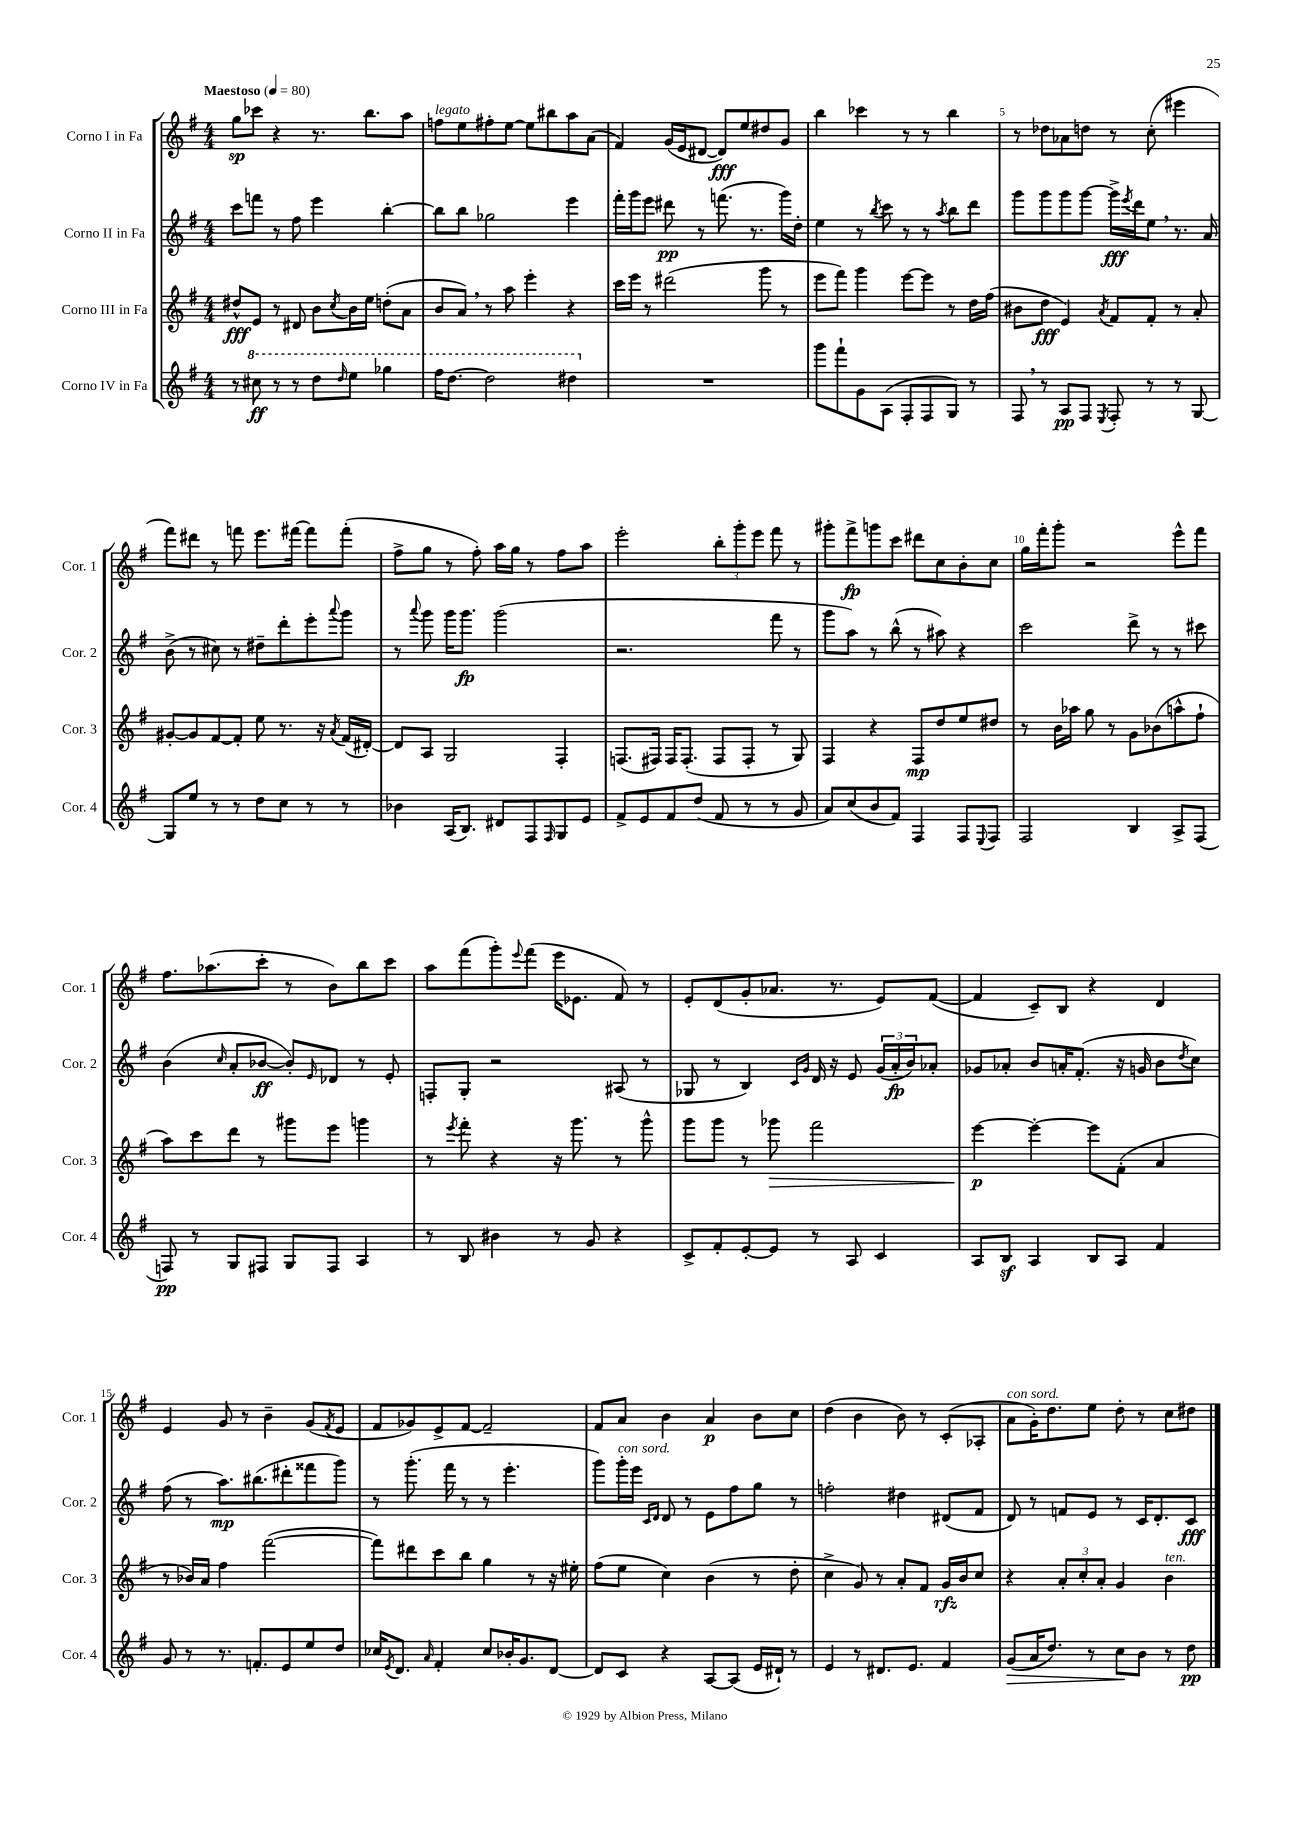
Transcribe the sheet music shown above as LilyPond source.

<<
\new StaffGroup <<
\new Staff = "s0" \with { instrumentName = "Corno I in Fa" shortInstrumentName = "Cor. 1" } {
    \clef treble \key g \major \numericTimeSignature \time 4/4 \tempo "Maestoso" 4 = 80
    g''8\sp ces'''8 r4 r8. b''8. a''8 |
    f''8^\markup { \italic "legato" } e''8 fis''8-. e''8~ e''8 bis''8 a''8 a'8( |
    fis'4) g'16( e'16 dis'8~ dis'8\fff) e''8 dis''8 g'8 |
    b''4 ces'''4 r8 r8 b''4 |
    r8 des''8 aes'8 d''8 r8 c''8-.( eis'''4 |
    fis'''8) dis'''8 r8 f'''8 e'''8. fis'''16~ fis'''8 fis'''8-.( |
    fis''8-> g''8 r8 fis''8-.) a''16 g''16 r8 fis''8 a''8 |
    e'''2-. \tuplet 3/2 { b''8-. g'''8-. e'''8 } fis'''8 r8 |
    gis'''8-. fis'''8->\fp g'''8 c'''8 dis'''8 c''8 b'8-. c''8 |
    g''16 fis'''16-. g'''8-. r2 e'''8-^ fis'''8 |
    fis''8. aes''8.( c'''8-. r8 b'8) b''8 c'''8 |
    a''8 fis'''8( g'''8-.) \appoggiatura { e'''8 } fis'''8( e'''16 ees'8. fis'8) r8 |
    e'8-. d'8( g'8-. aes'8. r8. e'8) fis'8~( |
    fis'4 c'8--) b8 r4 d'4 |
    e'4 g'8 r8 b'4-- g'8( \acciaccatura { fis'8 } e'8 |
    fis'8 ges'8) e'8-> fis'8~ fis'2-- |
    fis'8 a'8 b'4 a'4\p b'8 c''8 |
    d''4( b'4 b'8) r8 c'8-.( aes8-. |
    a'8^\markup { \italic "con sord." } g'16-.) d''8. e''8 d''8-. r8 c''8 dis''8 \bar "|." |
}
\new Staff = "s1" \with { instrumentName = "Corno II in Fa" shortInstrumentName = "Cor. 2" } {
    \clef treble \key g \major \numericTimeSignature \time 4/4
    c'''8 f'''8 r8 fis''8 e'''4 b''4~-. |
    b''8 b''8 ges''2 e'''4 |
    fis'''16-. g'''16 e'''8 dis'''8\pp r8 f'''8.( r8. g'''16) d''16-. |
    e''4 r8 \acciaccatura { b''8 } c'''8 r8 r8 \acciaccatura { a''8 } b''8 d'''8 |
    g'''8 g'''8 g'''8 g'''8~ g'''16->\fff \acciaccatura { e'''8 } d'''16 e''8 \breathe r8. a'16 |
    b'8->( r8 cis''8) r8 dis''8-- d'''8-. e'''8-. \appoggiatura { a'''8 } g'''8 |
    r8 \appoggiatura { a'''8 } g'''8 g'''16 g'''8.\fp g'''2( |
    r2. fis'''8 r8 |
    g'''8 a''8) r8 b''8-^( r8 ais''8) r4 |
    c'''2 d'''8-> r8 r8 cis'''8 |
    b'4( \grace { c''16 } a'8-. bes'8~\ff bes'8-.) \grace { e'16 } des'8 r8 e'8-. |
    f8-. g8-. r2 ais8( r8 |
    ges8 r8 b4) \grace { c'16 g'16 } d'16 r16 e'8 \tuplet 3/2 { g'16( a'16-.\fp b'16) } aes'8-. |
    ges'8 aes'8-. b'8 a'16-. fis'8.-.( r16 g'16 b'8 \acciaccatura { d''8 } c''8) |
    fis''8( r8 a''8.\mp) bis''8.( dis'''8-. fisis'''8 g'''8) |
    r8 g'''8.-.( fis'''16 r8 r8 e'''4.-. |
    g'''8) g'''16-.^\markup { \italic "con sord." } e'''16 \grace { c'16 d'16 } d'8 r8 e'8 fis''8 g''8 r8 |
    f''2-. dis''4 dis'8( fis'8 |
    d'8) r8 f'8 e'8 r8 c'16 d'8.-. c'8\fff \bar "|." |
}
\new Staff = "s2" \with { instrumentName = "Corno III in Fa" shortInstrumentName = "Cor. 3" } {
    \clef treble \key g \major \numericTimeSignature \time 4/4
    dis''8-^\fff e'8 r8 dis'8 b'8 \acciaccatura { c''8 } b'16 e''16 d''8-.( a'8 |
    b'8 a'8) \breathe r8 a''8 e'''4-. r4 |
    c'''16 e'''16 r8 dis'''2( g'''8 r8 |
    e'''8 fis'''8) g'''4 e'''8~ e'''8 r8 d''16 fis''16( |
    bis'8 d''8\fff e'4) \acciaccatura { a'8 } fis'8 fis'8-. r8 a'8-. |
    gis'8~-. gis'8 fis'8~ fis'8-. e''8 r8. r16 \acciaccatura { a'8 } fis'16( dis'16~-.) |
    dis'8 a8 g2 fis4-. |
    f8.( fis16) fis16 fis8.-.( fis8 fis8-. r8 g8) |
    fis4 r4 fis8\mp d''8 e''8 dis''8 |
    r8 b'16 aes''16 g''8 r8 g'8 bes'8( a''8-^ fis''8-! |
    a''8) c'''8 d'''8 r8 gis'''8 e'''8 g'''4 |
    r8 \acciaccatura { e'''8 } fis'''8-. r4 r16 g'''8. r8 g'''8-^ |
    g'''8 g'''8 r8 ges'''8\> fis'''2 |
    e'''4~\p\! e'''4~-. e'''8 fis'8-.( a'4 |
    r8 bes'16) a'16 fis''4 fis'''2~( |
    fis'''8) dis'''8 c'''8 b''8 g''4 r8 r16 eis''16-. |
    fis''8( e''8 c''4) b'4( r8 d''8-. |
    c''4-> g'8) r8 a'8-. fis'8 g'16\rfz b'16 c''8 |
    r4 \tuplet 3/2 { a'8-. c''8-. a'8-. } g'4 b'4^\markup { \italic "ten." } \bar "|." |
}
\new Staff = "s3" \with { instrumentName = "Corno IV in Fa" shortInstrumentName = "Cor. 4" } {
    \clef treble \key g \major \numericTimeSignature \time 4/4
    r8 \ottava #1 cis'''8\ff r8 r8 d'''8 \grace { d'''16 } e'''8 ges'''4 |
    fis'''16 d'''8.~ d'''2 dis'''4 \ottava #0 |
    R1 |
    g'''8 fis'''8-! g'8 a8( fis8-. fis8 g8) r8 |
    fis8 \breathe r8 a8\pp fis8 \acciaccatura { e8 } fis8-. r8 r8 g8~ |
    g8 e''8 r8 r8 d''8 c''8 r8 r8 |
    bes'4 a16( b8.) dis'8 fis8 \grace { fis16 } g8 e'8 |
    fis'8-> e'8 fis'8 d''8( fis'8 r8 r8 g'8 |
    a'8) c''8( b'8 fis'8) fis4 fis8 \appoggiatura { e8 } fis8 |
    fis2 b4 a8-> fis8( |
    f8\pp) r8 g8 fis8 g8 fis8 a4 |
    r8 b8 bis'4 r8 g'8 r4 |
    c'8-> fis'8-. e'8~-. e'8 r8 a8 c'4 |
    a8 b8\sf a4 b8 a8 fis'4 |
    g'8 r8 r8. f'8.-. e'8 e''8 d''8 |
    ces''16 \acciaccatura { e'8 } d'8. \grace { a'16 } fis'4-. ces''8 bes'16-. g'8. d'8~ |
    d'8 c'8 r4 a8~ a8( e'16 dis'16-!) r8 |
    e'4 r8 dis'8. e'8. fis'4 |
    g'8\>( a'16 d''8.) r8 c''8\! b'8 r8 d''8\pp \bar "|." |
}
>>
>>
\layout { \context { \Score \override BarNumber.break-visibility = ##(#f #t #t) barNumberVisibility = #(every-nth-bar-number-visible 5) } }
